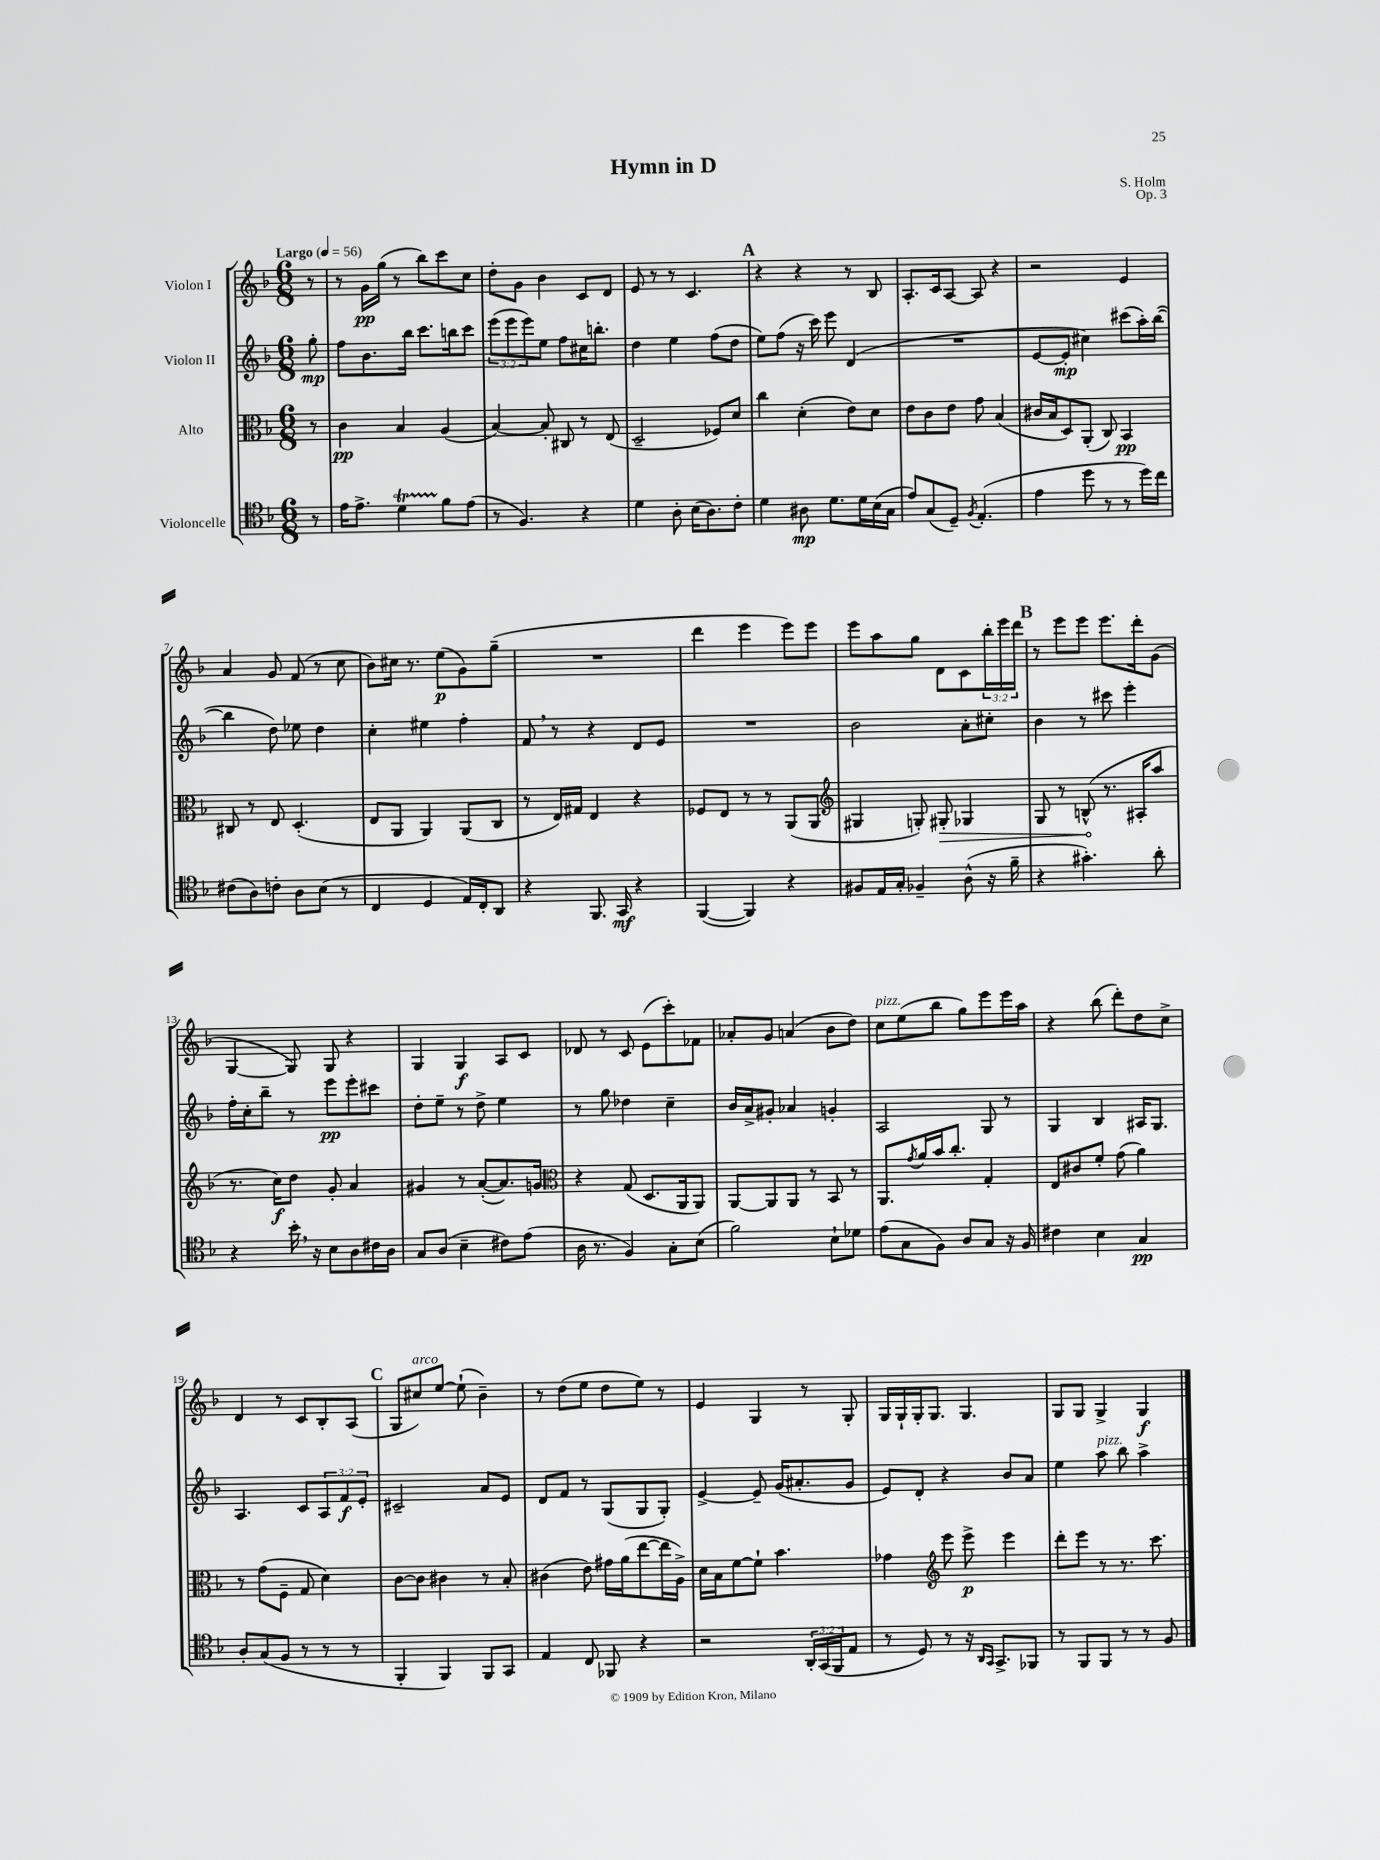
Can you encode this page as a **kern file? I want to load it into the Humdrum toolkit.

**kern	**kern	**kern	**kern
*staff4	*staff3	*staff2	*staff1
*clefC4	*clefC3	*clefG2	*clefG2
*k[b-]	*k[b-]	*k[b-]	*k[b-]
*M6/8	*M6/8	*M6/8	*M6/8
*MM56	*MM56	*MM56	*MM56
8r	8r	8gg'\	8r
=	=	=	=
16e\LK	4c\	8ff\L	8r
8.e^\J	.	.	.
.	.	8.b-\	16g\LL
.	.	.	(16gg\JJ
4d\	4B-/	.	8r
.	.	16bb-\Jk	.
.	.	8.ccc\L	8bb-\L)
8f\L	(4A/	.	8ccc\
.	.	16bb\k	.
(8e\J	.	8ccc\J	8cc\J
=	=	=	=
8r	[4B-/)	(12eee\L	8dd'\L
.	.	12eee\	.
4.F/)	.	.	8g\J
.	.	12eee\)	.
.	8B-'/]	8ee\J	4b-\
.	8C#/	8ff\L	.
4r	8r	16cc#\K	8c/L
.	.	8.bb'\J	.
.	(8E/	.	8d/J
=	=	=	=
4d\	2D~/	4dd\	8e/
.	.	.	8r
8A'\	.	4ee\	8r
(16B-\LK	.	.	4.c/
8.A\)	.	.	.
.	8F-/L)	(8ff\L	.
8c'\J	8d/J	8dd\J	.
=	=	=	=
4d\	4cc\	8ee\L)	4r
.	.	(8ff\J	.
8A#\	(4d'\	16r	4r
.	.	16ccc\)	.
8.d\L	.	8eee\	.
.	8e\L)	(4d/	8r
16d\L	.	.	.
(16B-\	8d\J	.	8B-/
16G\JJ	.	.	.
=	=	=	=
8e/L)	8e\L	2.r	8.A'/L
(8G/	8c\	.	.
.	.	.	16c/k
8D~/J)	8e\J	.	[8A/J
8qF/	.	.	.
(4.E'/	8g\	.	8A/]
.	(4B-/	.	4r
=	=	=	=
4e\	16c#/LL	[8e/L	2r
.	16B-/J	.	.
.	8D/)	8e'/]J	.
8dd\	(8AA'/J	4cc#\)	.
8r	8C/)	.	.
8r	4BB-/	(8ccc#\L	4e/
16dd\LL)	.	16aa'\L)	.
16cc\JJ	.	([16bb-\JJ	.
=	=	=	=
(8c#\L	8C#/	4bb-\]	4a/
8A\)	8r	.	.
8c'\J	8E/	8dd\)	8g/
8A\L	(4.D'/	8ee-\	(8f/
(8B-\J	.	4dd\	8r
8r	.	.	8cc\
=	=	=	=
4C/	8E/L	4cc'\	8b-\L)
.	8AA/J	.	16cc#\Jk
.	.	.	8.r
4D/	4AA/)	4ee#\	.
.	.	.	(8ee\L
16E/LL)	(8AA/L	4ff'\	8g\)
16C'/J	.	.	.
8AA/J	8C/J	.	(8gg~\J
=	=	=	=
4r	8r	8f/	2.r
.	16E/LL)	8r	.
.	16G#/JJ	.	.
8.FF/	4E/	4r	.
16GG/	.	.	.
4r	4r	8d/L	.
.	.	8e/J	.
=	=	=	=
([4FF/	8F-/L	2.r	4ddd\
.	8E/J	.	.
4FF/])	8r	.	4eee\
.	8r	.	.
4r	(8AA/L	.	8eee\L)
.	8AA/J	.	8eee\J
=	=	=	=
*	*clefG2	*	*
8F#/L	4G#/	2b-\	8eee\L
16E/L	.	.	8aa\
16G'/JJ	.	.	.
4F-~/	8G'/)	.	8gg\J
.	8G#'/	.	8d\L
(8A^^\	4G-/	8a'\L	8c\
16r	.	8cc#'\J	24bb-'\L
.	.	.	24eee\
16f~\	.	.	.
.	.	.	24ddd\JJ
=	=	=	=
4r	8G/	4b-\	8r
.	8r	.	8eee\L
4.g#'\)	(8B^^/	8r	8eee\J
.	8.r	8ccc#\	8.eee\L
.	.	4eee'\	.
.	16A#'/LK	.	16ddd'\k
8a'\	8aa/J	.	(8g\J
=	=	=	=
4r	8.r	16ff'\LL	[4G/
.	.	16cc'\J	.
.	.	8bb-~\J	.
.	16cc\LK)	.	.
16b-'\	8dd\J	8r	8G/])
16r	.	.	.
8B-\L	8g'/	8eee\L	8G/
8A\	4a/	8eee'\	4r
16c#\L	.	8ccc#\J	.
16A\JJ	.	.	.
=	=	=	=
8G/L	4g#/	8dd'\L	4G/
(8A/J	.	8ee~\J	.
4B-~\	8r	8r	4G/
.	([8a'/L	8dd^\	.
8c#\L)	8.a/])	4ee\	8A/L
(8e\J	.	.	8c/J
.	16g/Jk	.	.
=	=	=	=
*	*clefC3	*	*
16A\	4r	8r	8d-/
8.r	.	.	.
.	.	8gg\	8r
4F/)	(8G/	4dd-\	8c/
.	8.D/L	.	(8e\L
8G'\L	.	4cc~\	8ccc'\)
.	16AA/k	.	.
(8B-\J	8AA/J)	.	8f-\J
=	=	=	=
2f\)	[8AA/L	16b-/LL	8a-'/L
.	.	16a^/J	.
.	8AA/]	8g#'/J	8g/J
.	8AA/J	4a-/	(4a/
.	8r	.	.
8B-`\L	8BB-/	4g'/	8b-\L
8d-\J	8r	.	8dd\J)
=	=	=	=
(8e\L	8.AA/L	2A/	8cc\L
8G\	.	.	(8ee\
.	8qg/	.	.
.	16a/L	.	.
8F\J)	16b-/J	.	8bb-\J
.	8.cc'/J	.	.
8A/L	.	.	8gg\L)
8G/J	4G'/	8G/	8eee\
16r	.	8r	16eee\L
16F/	.	.	16aa\JJ
=	=	=	=
4c#\	8E/L	4G/	4r
.	8c#/	.	.
4B-\	8f'/J	4B-/	(8bb-\
.	(8g\	.	8ddd'\L)
4G/	4a\)	16A#/LK	8dd\
.	.	8.G/J	.
.	.	.	8cc^\J
=	=	=	=
8A'/L	8r	4.A/	4d/
(8G/	(8g\L	.	.
8F/J	8F~\J	.	8r
8r	8G/	8c/L	8c/L
8r	4d\)	12A/	8B-'/
.	.	12f/	.
8r	.	.	(8A/J
.	.	12e'/J	.
=	=	=	=
4FF'/	[8c\L	2c#~/	8G/L
.	8c\]J	.	8cc#/)
4FF/)	4c#\	.	[8ee/J
.	.	.	(8ee`\]
8FF/L	8r	8a/L	4b-~\)
8GG/J	8B-'/	8e/J	.
=	=	=	=
4E/	(4c#\	8d/L	8r
.	.	8f/J	(8dd\L
8C/	8e\)	8r	8ee\J
8FF-/	16g#\LL	(8G/L	8dd\L
.	(16a\J	.	.
4r	[8ee\	8G/	8ee\J)
.	16ee\]L	8G'/J)	8r
.	16A^\JJ)	.	.
=	=	=	=
2r	16d\LL	[4e^/	4e/
.	16B-\J	.	.
.	[8f\	.	.
.	8f`\]J	8e~/]	4G/
.	4.b-\	(16g/LK	.
.	.	8.a#'/	.
24AA'/LL	.	.	8r
(24GG/	.	.	.
24FF/J	.	.	.
8E/J	.	8g/J	8G'/
=	=	=	=
8r	4g-\	8e/L)	16G/LL
.	.	.	16G`/
8D/)	.	8d'/J	16G'/J
.	.	.	8.G/J
*	*clefG2	*	*
8r	8eee\	4r	.
16r	8eee^\	.	4.G/
16qqAA/LL	.	.	.
16qqGG/JJ	.	.	.
8.GG^/L	.	.	.
.	4eee\	8b-/L	.
8FF-/J	.	8a/J	.
=	=	=	=
8r	8ddd'\L	4ee\	8G/L
8FF/L	8eee\J	.	8G/J
8FF/J	8r	8aa\	4G^/
8r	8.r	8bb-\	.
8r	.	4aa^\	4G/
.	8.ccc\	.	.
8F/	.	.	.
==	==	==	==
*-	*-	*-	*-
